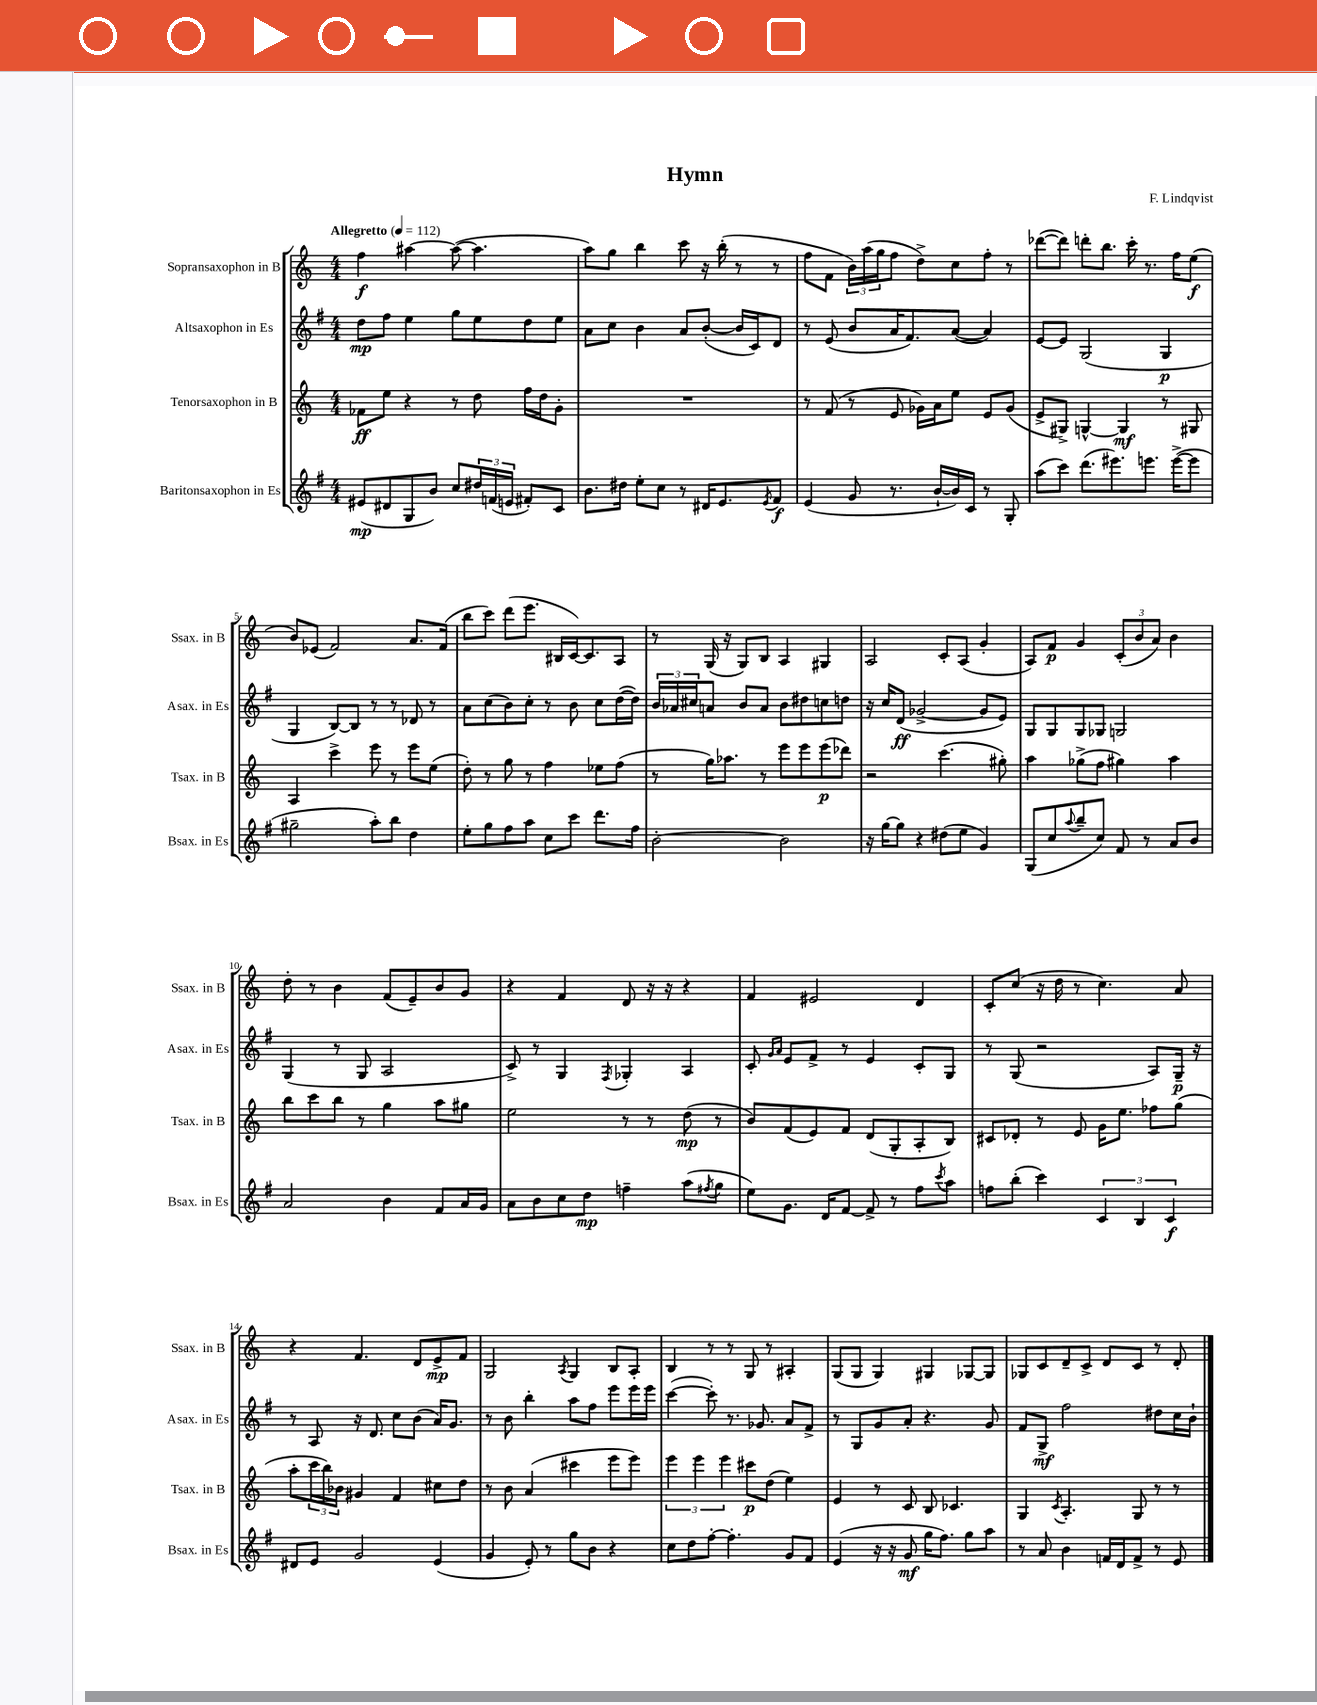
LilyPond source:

\header { title = "Hymn" composer = "F. Lindqvist" }
<<
\new StaffGroup <<
\new Staff = "s0" \with { instrumentName = "Sopransaxophon in B" shortInstrumentName = "Ssax. in B" } {
    \clef treble \key c \major \numericTimeSignature \time 4/4 \tempo "Allegretto" 4 = 112
    f''4\f ais''4~ ais''8~( ais''4. |
    a''8) g''8 b''4 c'''8 r16 b''16-.( r8 r8 |
    f''8 f'8 \tuplet 3/2 { b'16) a''16( g''16 } f''8 d''8->) c''8 f''8-. r8 |
    des'''8~( des'''8) d'''8-. b''8. c'''16-. r8. f''16 e''8\f( |
    b'8) ees'8( f'2) a'8. f'16( |
    b''8 c'''8) d'''8( e'''8. bis16 c'16~) c'8. a8 |
    r8 g16( r16 g8) b8 a4 gis4 |
    a2 c'8-. a8( g'4-. |
    a8) f'8\p g'4 \tuplet 3/2 { c'8-.( b'8 a'8) } b'4 |
    d''8-. r8 b'4 f'8( e'8--) b'8 g'8 |
    r4 f'4 d'8 r16 r16 r4 |
    f'4 eis'2 d'4 |
    c'8-. c''8( r16 d''16 r8 c''4.) a'8 |
    r4 f'4. d'8 e'8->\mp f'8 |
    g2 \acciaccatura { a8 } g4 b8 a8-. |
    b4 r8 r8 g8 r8 ais4-. |
    g8( g8 g4) gis4 ges8~ ges8 |
    ges8 c'8 d'8-- c'8-> d'8 c'8 r8 d'8-. \bar "|." |
}
\new Staff = "s1" \with { instrumentName = "Altsaxophon in Es" shortInstrumentName = "Asax. in Es" } {
    \clef treble \key g \major \numericTimeSignature \time 4/4
    d''8\mp fis''8 e''4 g''8 e''8 d''8 e''8 |
    a'8 c''8 b'4 a'8 b'8~-.( b'16 c'16) d'8 |
    r8 e'8( b'8 a'16 fis'8.) a'8~( a'4) |
    e'8~ e'8 g2( g4\p |
    g4 b8~) b8 r8 r8 des'8 r8 |
    a'8 c''8( b'8) c''8-. r8 b'8 c''8 d''16~( d''16) |
    \tuplet 3/2 { b'16 aes'16 cis''16 } a'8 b'8 a'8 b'8 dis''8 c''8 d''8 |
    r16 c''16 d'8\ff( ges'2~-> ges'8 e'8) |
    g8 g8 g8 ges8 g2 |
    g4( r8 g8 a2 |
    c'8->) r8 g4 \acciaccatura { fis8 } ges4-. a4 |
    c'8-. \grace { g'16 a'16 } e'8 fis'8-> r8 e'4 c'8-. g8 |
    r8 g8( r2 a8) g16--\p r16 |
    r8 a8 r16 d'8. c''8 b'8( a'16) g'8. |
    r8 b'8 b''4-. a''8 fis''8 e'''8 e'''16 e'''16 |
    c'''4~( c'''8-.) r8. ges'8. a'8 fis'8-> |
    r8 g8 g'8 a'8-. r4. g'8 |
    fis'8 g8->\mf fis''2 dis''8 c''16 b'16-! \bar "|." |
}
\new Staff = "s2" \with { instrumentName = "Tenorsaxophon in B" shortInstrumentName = "Tsax. in B" } {
    \clef treble \key c \major \numericTimeSignature \time 4/4
    fes'8\ff e''8 r4 r8 d''8 f''16 d''16 g'8-. |
    R1 |
    r8 f'8( r8 e'8 ges'16) a'16 e''8 e'8 ges'8( |
    e'8-> gis8->) g4~-^ g4\mf r8 gis8 |
    a4 c'''4-> e'''8 r8 e'''8 e''8( |
    d''8-.) r8 g''8 r8 f''4 ees''8 f''8( |
    r8 g''16) aes''8. r8 e'''8 e'''8 e'''8\p( des'''8) |
    r2 c'''4.( gis''8-.) |
    a''4 ges''8->( f''8 gis''4) a''4 |
    b''8 c'''8 b''8 r8 g''4 a''8 gis''8 |
    e''2 r8 r8 d''8\mp( r8 |
    b'8) f'8( e'8) f'8 d'8( g8-. a8-. b8) |
    cis'8 des'8-. r8 e'8 g'16 e''8. fes''8 g''8( |
    a''8-. \tuplet 3/2 { c'''16 b''16) bes'16 } gis'4 f'4 cis''8 d''8 |
    r8 b'8 a'4( cis'''4 e'''8 e'''8) |
    \tuplet 3/2 { e'''4 e'''4 e'''4 } cis'''8\p d''8( e''4) |
    e'4 r8 c'8 b8 ces'4. |
    g4 \acciaccatura { c'8 } a4.-. g8 r8 r8 \bar "|." |
}
\new Staff = "s3" \with { instrumentName = "Baritonsaxophon in Es" shortInstrumentName = "Bsax. in Es" } {
    \clef treble \key g \major \numericTimeSignature \time 4/4
    eis'8\mp( dis'8 g8 b'8) c''8 \tuplet 3/2 { dis''16 f'16( e'16 } fis'8-.) c'8 |
    b'8. dis''16 e''8-. c''8 r8 dis'16 e'8. \acciaccatura { e'8 } fis'8\f |
    e'4( g'8 r8. b'16~-! b'16) c'16 r8 g8-. |
    a''8( c'''8) d'''8.( eis'''8.) e'''8. e'''16~->( e'''8 |
    gis''2-- a''8-.) b''8 d''4 |
    e''8-. g''8 fis''8 a''8 c''8 c'''8 d'''8. fis''16 |
    b'2~-. b'2 |
    r16 g''16~ g''8 r4 dis''8( e''8 g'4) |
    g8( c''8 \appoggiatura { a''8 } b''8-- c''8) fis'8 r8 a'8 b'8 |
    a'2 b'4 fis'8 a'16 g'16 |
    a'8 b'8 c''8 d''8\mp f''4-- a''8( \acciaccatura { fis''8 } g''8 |
    e''8) g'8. d'16 fis'8~ fis'8-> r8 fis''8 \acciaccatura { c'''8 } a''8 |
    f''8 b''8-.( c'''4) \tuplet 3/2 { c'4 b4 c'4\f } |
    dis'8 e'8 g'2 e'4( |
    g'4 e'8-.) r8 g''8 b'8 r4 |
    c''8 d''8 fis''8~-. fis''4.-. g'8 fis'8 |
    e'4( r16 r16 g'8\mf g''16 fis''8.) g''8 a''8 |
    r8 a'8 b'4 f'16 d'16 f'8-> r8 e'8 \bar "|." |
}
>>
>>
